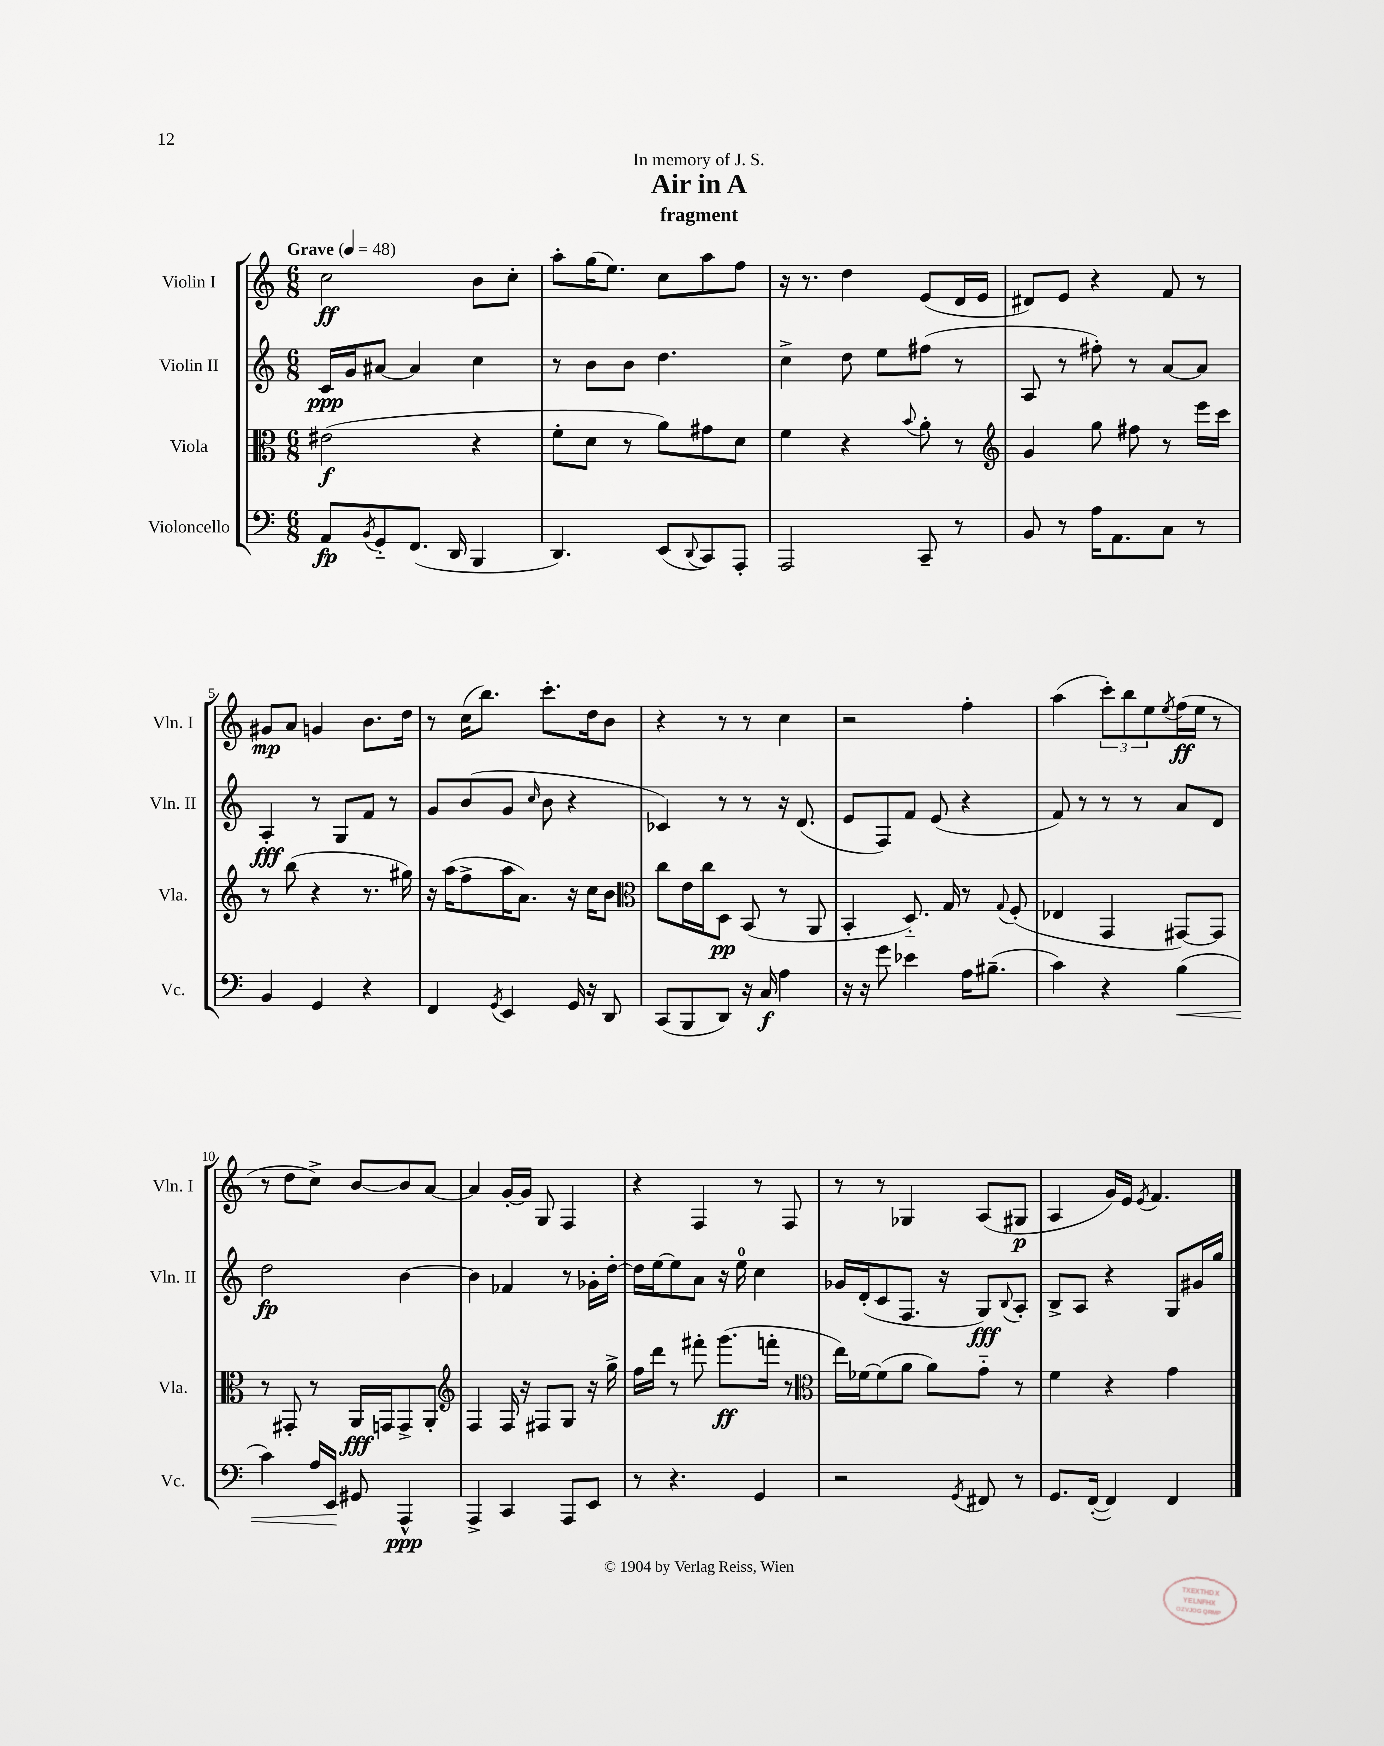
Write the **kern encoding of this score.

**kern	**kern	**kern	**kern
*staff4	*staff3	*staff2	*staff1
*clefF4	*clefC3	*clefG2	*clefG2
*k[]	*k[]	*k[]	*k[]
*M6/8	*M6/8	*M6/8	*M6/8
*MM48	*MM48	*MM48	*MM48
8AA	(2e#	16c	2cc
.	.	16g	.
8qBB	.	.	.
8GG'~	.	[8a#	.
(8.FF	.	4a#]	.
16DD	.	.	.
4BBB	4r	4cc	8b
.	.	.	8cc'
=	=	=	=
4.DD)	8f'	8r	8aa'
.	8d	8b	(16gg
.	.	.	8.ee)
.	8r	8b	.
(8EE	8a)	4.dd	8cc
8qqDD	.	.	.
8CC)	8g#	.	8aa
8AAA'	8d	.	8ff
=	=	=	=
2AAA	4f	4cc^	16r
.	.	.	8.r
.	4r	8dd	4dd
.	.	8ee	.
.	8qqb	.	.
8CC~	8a'	(8ff#	(8e
8r	8r	8r	16d
.	.	.	16e
=	=	=	=
*	*clefG2	*	*
8BB	4g	8A	8d#)
8r	.	8r	8e
16A	8gg	8ff#')	4r
8.AA	.	.	.
.	8ff#	8r	.
8C	8r	[8a	8f
8r	16eee	8a]	8r
.	16ccc	.	.
=	=	=	=
4BB	8r	4A'	8g#
.	(8bb	.	8a
4GG	4r	8r	4g
.	.	8G	.
4r	8.r	8f	8.b
.	.	8r	.
.	16gg#)	.	16dd
=	=	=	=
4FF	16r	8g	8r
.	(16aa	.	.
.	8ff^	(8b	(16cc
.	.	.	8.bb)
8qGG	.	.	.
4EE	16aa	8g	.
.	8.a)	.	.
.	.	16qqcc	.
.	.	8b	8.ccc'
16GG	16r	4r	.
16r	16cc	.	16dd
8DD	8b	.	8b
=	=	=	=
*	*clefC3	*	*
(8CC	8cc	4c-)	4r
8BBB	16e	.	.
.	16cc	.	.
8DD)	8D	8r	8r
16r	(8BB	8r	8r
16C	.	.	.
4A	8r	16r	4cc
.	.	(8.d	.
.	8AA	.	.
=	=	=	=
16r	4BB'	8e	2r
16r	.	.	.
8g	.	8F)	.
4e-	8.D'~)	8f	.
.	.	(8e	.
.	16G	.	.
16A	8r	4r	4ff'
(8.B#~	.	.	.
.	8qqG	.	.
.	(8F'	.	.
=	=	=	=
4c)	4E-	8f)	(4aa
.	.	8r	.
4r	4GG	8r	12ccc')
.	.	.	12bb
.	.	8r	.
.	.	.	12ee
.	.	.	8qee
(4B	[8GG#)	8a	(16ff
.	.	.	16ee
.	8GG#]	8d	8r
=	=	=	=
4c)	8r	2dd	8r
.	8GG#'	.	8dd
16A	8r	.	8cc^)
16EE	.	.	.
8GG#	16AA	.	[8b
.	16GG	.	.
4AAA^^	8GG^	[4b	8b]
.	8AA'	.	[8a
=	=	=	=
*	*clefG2	*	*
4AAA^	4F	4b]	4a]
4CC	16F	4f-	[16g'
.	16r	.	16g]
.	8F#	.	8G
8AAA	8G	8r	4F
8EE	16r	16g-'	.
.	16gg^	[16dd'	.
=	=	=	=
8r	16ff	16dd]	4r
.	16ddd	[16ee	.
4.r	8r	8ee]	.
.	8fff#'	8a	4F
.	(8.ggg	16r	.
.	.	16ee	.
4GG	.	4cc	8r
.	16fff'	.	.
.	8r	.	8F
=	=	=	=
*	*clefC3	*	*
2r	16ee)	16g-	8r
.	[16f-	(16d'	.
.	(8f-]	8c	8r
.	8a	8.F	4G-
.	8a)	.	.
.	.	16r	.
8qGG	.	.	.
8FF#	8g'~	8G)	(8A
.	.	8qqB	.
8r	8r	8A'	8G#
=	=	=	=
8.GG	4f	8B^	4A
.	.	8A	.
([16FF'	.	.	.
4FF])	4r	4r	16g)
.	.	.	16e
.	.	.	8qe
.	.	.	4.f
4FF	4g	8G	.
.	.	16g#	.
.	.	16gg	.
==	==	==	==
*-	*-	*-	*-
